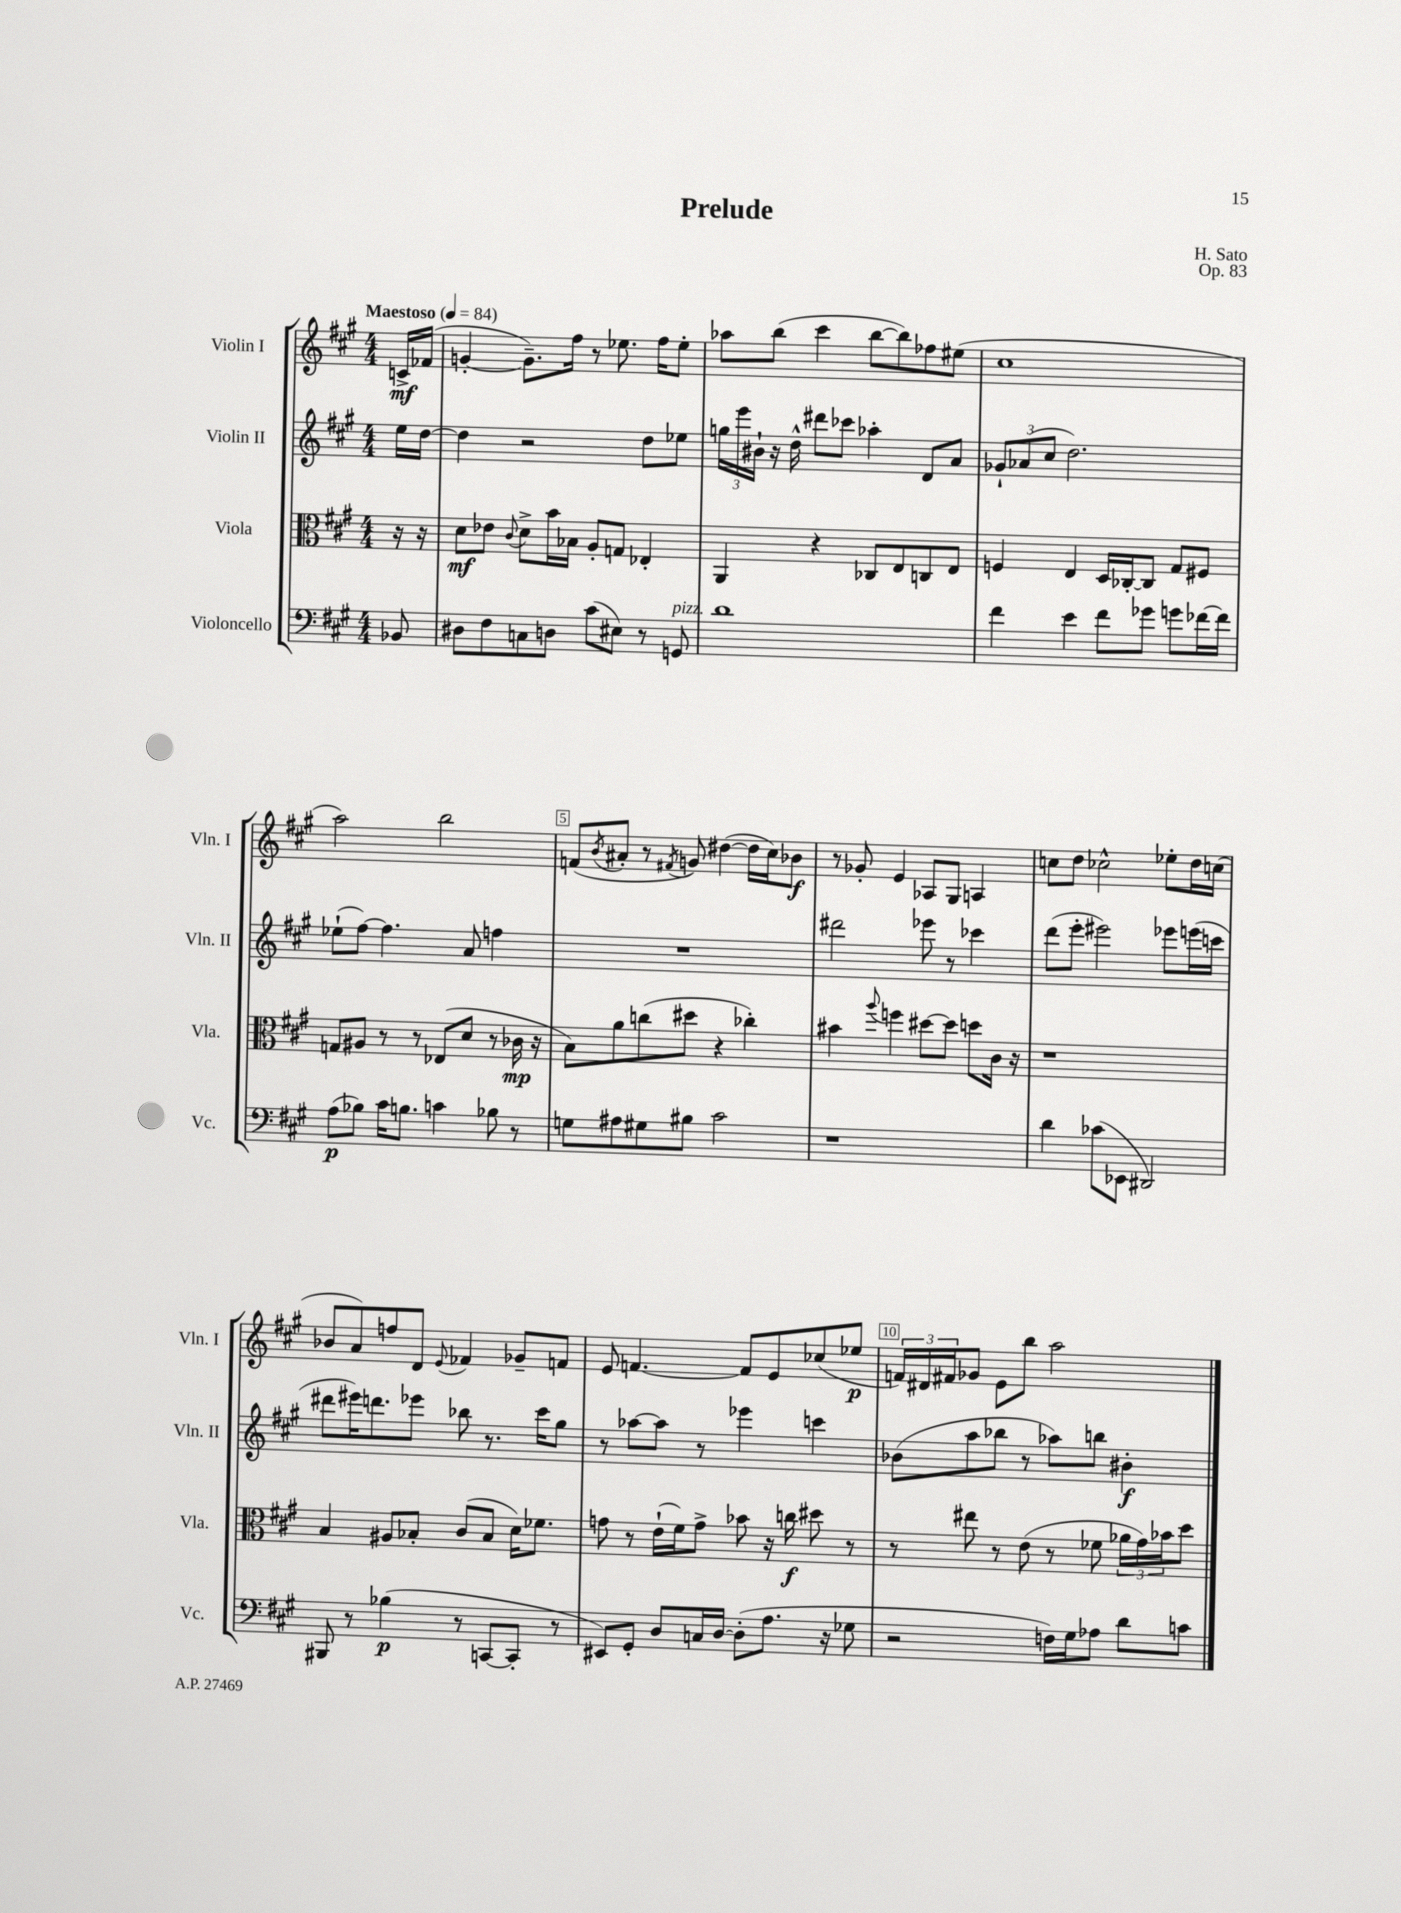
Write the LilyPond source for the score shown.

\header { title = "Prelude" composer = "H. Sato" opus = "Op. 83" }
<<
\new StaffGroup <<
\new Staff = "s0" \with { instrumentName = "Violin I" shortInstrumentName = "Vln. I" } {
    \clef treble \key a \major \numericTimeSignature \time 4/4 \partial 8 \tempo "Maestoso" 4 = 84
    c'16->\mf fes'16( |
    g'4~-. g'8.--) fis''16 r8 ees''8. fis''16 ees''8-. |
    aes''8 b''8( cis'''4 b''8~ b''8) fes''8 eis''8( |
    cis''1 |
    a''2) b''2 |
    f'8( \acciaccatura { b'8 } ais'8-. r8 \acciaccatura { fis'8 } g'8) dis''4~( dis''16 cis''16) bes'8\f |
    r8 ges'8-. e'4 aes8 gis8 a4 |
    c''8 d''8 ces''2-^ ees''8-. d''16 c''16( |
    bes'8 a'8) f''8 d'8 \appoggiatura { e'8 } fes'4 ges'8-- f'8 |
    e'8 f'4.~ f'8 e'8 ces''8( ees''8\p |
    \tuplet 3/2 { f'16) dis'16 fis'16 } ges'8 e'8 b''8 a''2 \bar "|." |
}
\new Staff = "s1" \with { instrumentName = "Violin II" shortInstrumentName = "Vln. II" } {
    \clef treble \key a \major \numericTimeSignature \time 4/4 \partial 8
    e''16 d''16~ |
    d''4 r2 d''8 ees''8 |
    \tuplet 3/2 { g''16 e'''16 bis'16-! } r16 d''16-^ dis'''8 ces'''8 aes''4-. d'8 a'8 |
    \tuplet 3/2 { ges'8-! aes'8( cis''8 } d''2.) |
    ees''8-!( fis''8~) fis''4. a'8 f''4 |
    R1 |
    dis'''2 ees'''8 r8 ces'''4 |
    d'''8( e'''8-. eis'''2) ees'''8 e'''16( c'''16 |
    dis'''8 eis'''16) d'''8. ees'''8 bes''8 r8. cis'''16 gis''8 |
    r8 aes''8~ aes''8 r8 ees'''4 c'''4 |
    bes'8( a''8 bes''8 r8 aes''8) b''8 bis'4-.\f \bar "|." |
}
\new Staff = "s2" \with { instrumentName = "Viola" shortInstrumentName = "Vla." } {
    \clef alto \key a \major \numericTimeSignature \time 4/4 \partial 8
    r16 r16 |
    d'8\mf ees'8 \appoggiatura { cis'8 } d'8-> b'16 bes16 a8-. g8 ees4-. |
    a,4 r4 ces8 e8 c8 e8 |
    f4 e4 d16 ces16~-. ces8 gis8 fis8 |
    g8 ais8 r8 r8 ees8( d'8 r8 ces'16\mp r16 |
    b8) a'8 c''8( dis''8 r4 ces''4-.) |
    bis'4 \appoggiatura { a''8 } f''4 dis''8~ dis''8 d''8 cis'16 r16 |
    r1 |
    b4 ais8 bes8-. cis'8( bes8 d'16) fes'8. |
    g'8 r8 e'16-!( fis'16) g'8-> bes'8 r16 c''16\f dis''8 r8 |
    r8 eis''8 r8 e'8( r8 fes'8 \tuplet 3/2 { aes'16 gis'16) bes'16 } d''8 \bar "|." |
}
\new Staff = "s3" \with { instrumentName = "Violoncello" shortInstrumentName = "Vc." } {
    \clef bass \key a \major \numericTimeSignature \time 4/4 \partial 8
    bes,8 |
    dis8 fis8 c8 d8 cis'8( eis8) r8 g,8^\markup { \italic "pizz." } |
    d'1 |
    fis'4 e'4 fis'8 ges'8 g'8 fes'16~ fes'16 |
    a8\p( bes8) cis'16 b8. c'4 bes8 r8 |
    g8 ais8 gis8 bis8 cis'2 |
    r1 |
    d'4 ces'8( ees,8 dis,2) |
    bis,,8 r8 bes4\p( r8 c,8~ c,8-. r8 |
    eis,8) gis,8-. d8 c16 d16~ d8-.( a8. r16 ges8 |
    r2 f16) gis16 aes8 d'8 c'8 \bar "|." |
}
>>
>>
\layout { \context { \Score \override BarNumber.break-visibility = ##(#f #t #t) barNumberVisibility = #(every-nth-bar-number-visible 5) \override BarNumber.stencil = #(make-stencil-boxer 0.1 0.3 ly:text-interface::print) } }
